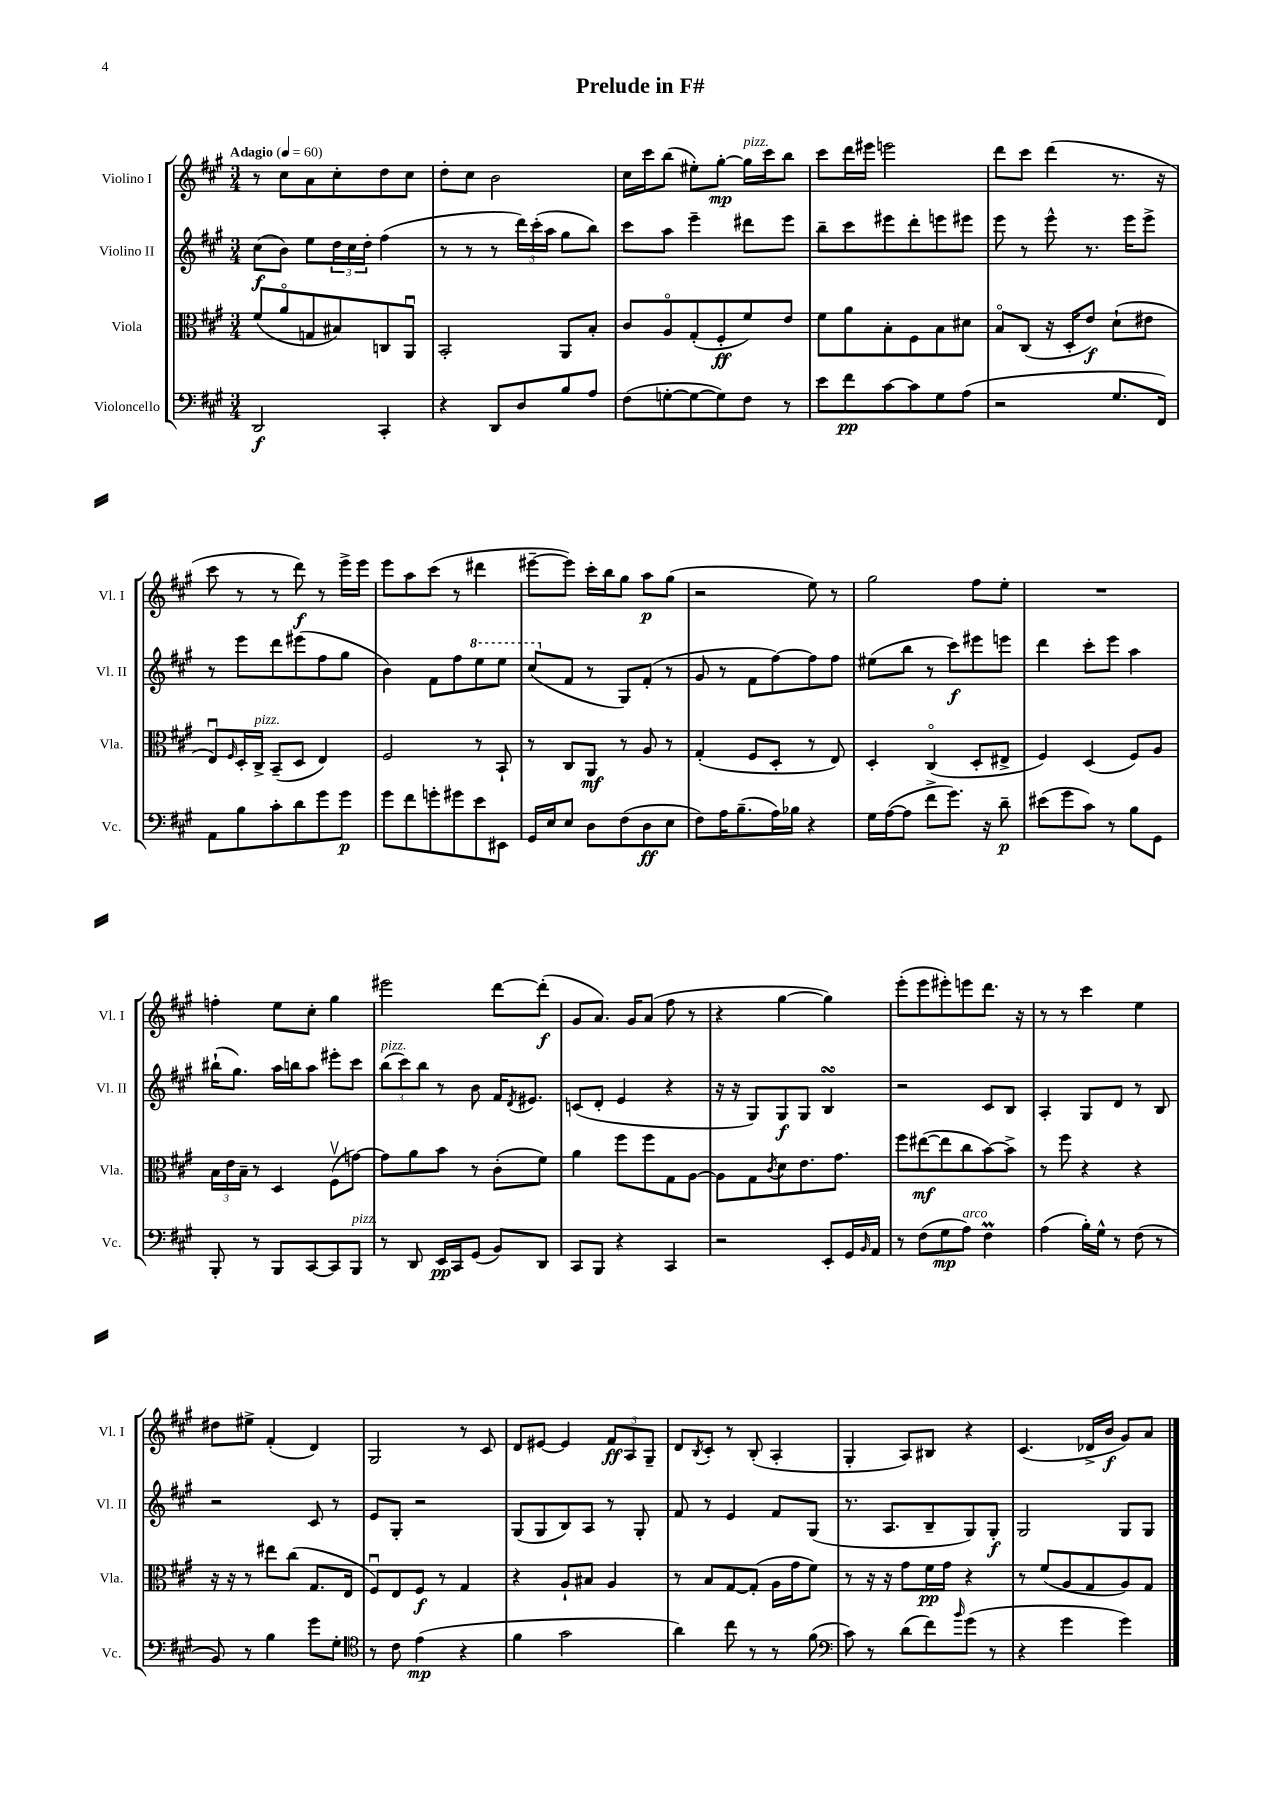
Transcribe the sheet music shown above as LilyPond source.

\header { title = "Prelude in F#" }
<<
\new StaffGroup <<
\new Staff = "s0" \with { instrumentName = "Violino I" shortInstrumentName = "Vl. I" } {
    \clef treble \key a \major \numericTimeSignature \time 3/4 \tempo "Adagio" 4 = 60
    r8 cis''8 a'8 cis''8-. d''8 cis''8 |
    d''8-. cis''8 b'2 |
    cis''16 cis'''16 b''8( eis''8-.) gis''8~-.\mp gis''16^\markup { \italic "pizz." } cis'''16 b''8 |
    cis'''8 d'''16 eis'''16 e'''2 |
    d'''8 cis'''8 d'''4( r8. r16 |
    cis'''8 r8 r8 d'''8\f) r8 e'''16-> e'''16 |
    e'''8 a''8 cis'''8( r8 dis'''4 |
    eis'''8~-- eis'''8) cis'''16-. b''16 gis''8 a''8\p gis''8( |
    r2 e''8) r8 |
    gis''2 fis''8 e''8-. |
    R2. |
    f''4-. e''8 cis''8-. gis''4 |
    eis'''2 d'''8~ d'''8-.\f( |
    gis'8 a'8.) gis'16 a'8( fis''8 r8 |
    r4 gis''4~ gis''4) |
    e'''8-.( e'''8 eis'''8-.) e'''8 d'''8. r16 |
    r8 r8 cis'''4 e''4 |
    dis''8 eis''8-> fis'4-.( d'4) |
    gis2 r8 cis'8 |
    d'8 eis'8~ eis'4 \tuplet 3/2 { fis'8\ff a8 gis8-- } |
    d'8 \acciaccatura { b8 } cis'8-. r8 b8-.( a4-. |
    gis4-. a8) bis8 r4 |
    cis'4.( des'16-> b'16\f gis'8) a'8 \bar "|." |
}
\new Staff = "s1" \with { instrumentName = "Violino II" shortInstrumentName = "Vl. II" } {
    \clef treble \key a \major \numericTimeSignature \time 3/4
    cis''8\f( b'8) e''8 \tuplet 3/2 { d''16 cis''16 d''16-. } fis''4( |
    r8 r8 r8 \tuplet 3/2 { d'''16) cis'''16-.( a''16 } gis''8 b''8) |
    cis'''8 a''8 e'''4-- dis'''8 e'''8 |
    b''8-- cis'''8 eis'''8 d'''8-. e'''8 eis'''8 |
    e'''8 r8 e'''8-^ r8. e'''16 e'''8-> |
    r8 e'''8 d'''8 eis'''8( fis''8 gis''8 |
    b'4) fis'8 fis''8 \ottava #1 e'''8 e'''8 |
    cis'''8( \ottava #0 fis'8 r8 gis8) fis'8-.( r8 |
    gis'8 r8 fis'8 fis''8~) fis''8 fis''8 |
    eis''8( b''8 r8 cis'''8\f) eis'''8 e'''8 |
    d'''4 cis'''8-. e'''8 a''4 |
    bis''16-!( gis''8.) a''16 b''16 a''8 eis'''8-. cis'''8 |
    \tuplet 3/2 { b''8^\markup { \italic "pizz." }( cis'''8) b''8 } r8 b'8 fis'16 \acciaccatura { d'8 } eis'8. |
    c'8( d'8-. e'4 r4 |
    r16 r16 gis8) gis8\f gis8 b4\turn |
    r2 cis'8 b8 |
    a4-. gis8 d'8 r8 b8 |
    r2 cis'8 r8 |
    e'8 gis8-. r2 |
    gis8( gis8 b8) a8 r8 gis8-. |
    fis'8 r8 e'4 fis'8 gis8( |
    r8. a8. b8-- gis8) gis8-.\f |
    gis2 gis8 gis8 \bar "|." |
}
\new Staff = "s2" \with { instrumentName = "Viola" shortInstrumentName = "Vla." } {
    \clef alto \key a \major \numericTimeSignature \time 3/4
    fis'8( a'8\flageolet g8 bis8) c8 a,8\downbow |
    b,2-. a,8 b8-. |
    cis'8 a8\flageolet gis8-.( fis8-.\ff fis'8) e'8 |
    fis'8 a'8 b8-. fis8 b8 dis'8 |
    b8\flageolet cis8( r16 d16-. e'8\f) d'8-!( eis'8 |
    e8\downbow) \grace { fis16 } d16-. cis16->^\markup { \italic "pizz." } b,8--( d8 e4) |
    fis2 r8 b,8-! |
    r8 cis8 a,8\mf r8 a8 r8 |
    gis4-.( fis8 d8-. r8 e8) |
    d4-. cis4\flageolet( d8-. eis8-> |
    fis4) d4( fis8) a8 |
    \tuplet 3/2 { b16 e'16 b16-- } r8 d4 fis8\upbow( g'8~) |
    g'8 a'8 b'8 r8 cis'8-.( fis'8) |
    a'4 fis''8 fis''8 gis8 a8~ |
    a8 gis8 \acciaccatura { cis'8 } d'8 e'8. gis'8. |
    fis''8 eis''8~\mf( eis''8 cis''8 b'8~) b'8-> |
    r8 fis''8 r4 r4 |
    r16 r16 r8 eis''8 cis''8( gis8. e16 |
    fis8\downbow) e8 fis8\f r8 gis4 |
    r4 a8-! bis8 a4 |
    r8 b8 gis8~ gis8-.( a16 gis'16 fis'8) |
    r8 r16 r16 gis'8 fis'16\pp gis'16 r4 |
    r8 fis'8( a8 gis8 a8) gis8 \bar "|." |
}
\new Staff = "s3" \with { instrumentName = "Violoncello" shortInstrumentName = "Vc." } {
    \clef bass \key a \major \numericTimeSignature \time 3/4
    d,2\f cis,4-. |
    r4 d,8 d8 b8 a8 |
    fis8( g8~-. g8~ g8) fis8 r8 |
    e'8 fis'8\pp cis'8~ cis'8 gis8 a8( |
    r2 gis8. fis,16) |
    a,8 b8 cis'8-. d'8 gis'8 gis'8\p |
    gis'8 fis'8 g'8-. gis'8 e'8 eis,8 |
    gis,16 e16 e8 d8 fis8( d8\ff e8 |
    fis8) a16 b8.--( a16) bes16 r4 |
    gis16 a16~( a8 fis'8-> gis'8.) r16 d'8--\p |
    eis'8( gis'8 cis'8) r8 b8 gis,8 |
    b,,8-. r8 b,,8 cis,8~ cis,8 b,,8^\markup { \italic "pizz." } |
    r8 d,8 e,16\pp cis,16 gis,8( b,8) d,8 |
    cis,8 b,,8 r4 cis,4 |
    r2 e,8-. gis,16 \grace { b,16 } a,16 |
    r8 fis8( gis8\mp a8^\markup { \italic "arco" }) fis4\prall |
    a4( b16-.) gis16-^ r8 fis8( r8 |
    b,8) r8 b4 gis'8 gis8-. |
    \clef tenor r8 cis'8 e'4\mp( r4 |
    fis'4 gis'2 |
    a'4) cis''8 r8 r8 fis'8( |
    \clef bass cis'8) r8 d'8( fis'8) \grace { b'16 } gis'8( r8 |
    r4 gis'4 gis'4) \bar "|." |
}
>>
>>
\layout { \context { \Score \remove "Bar_number_engraver" } }
